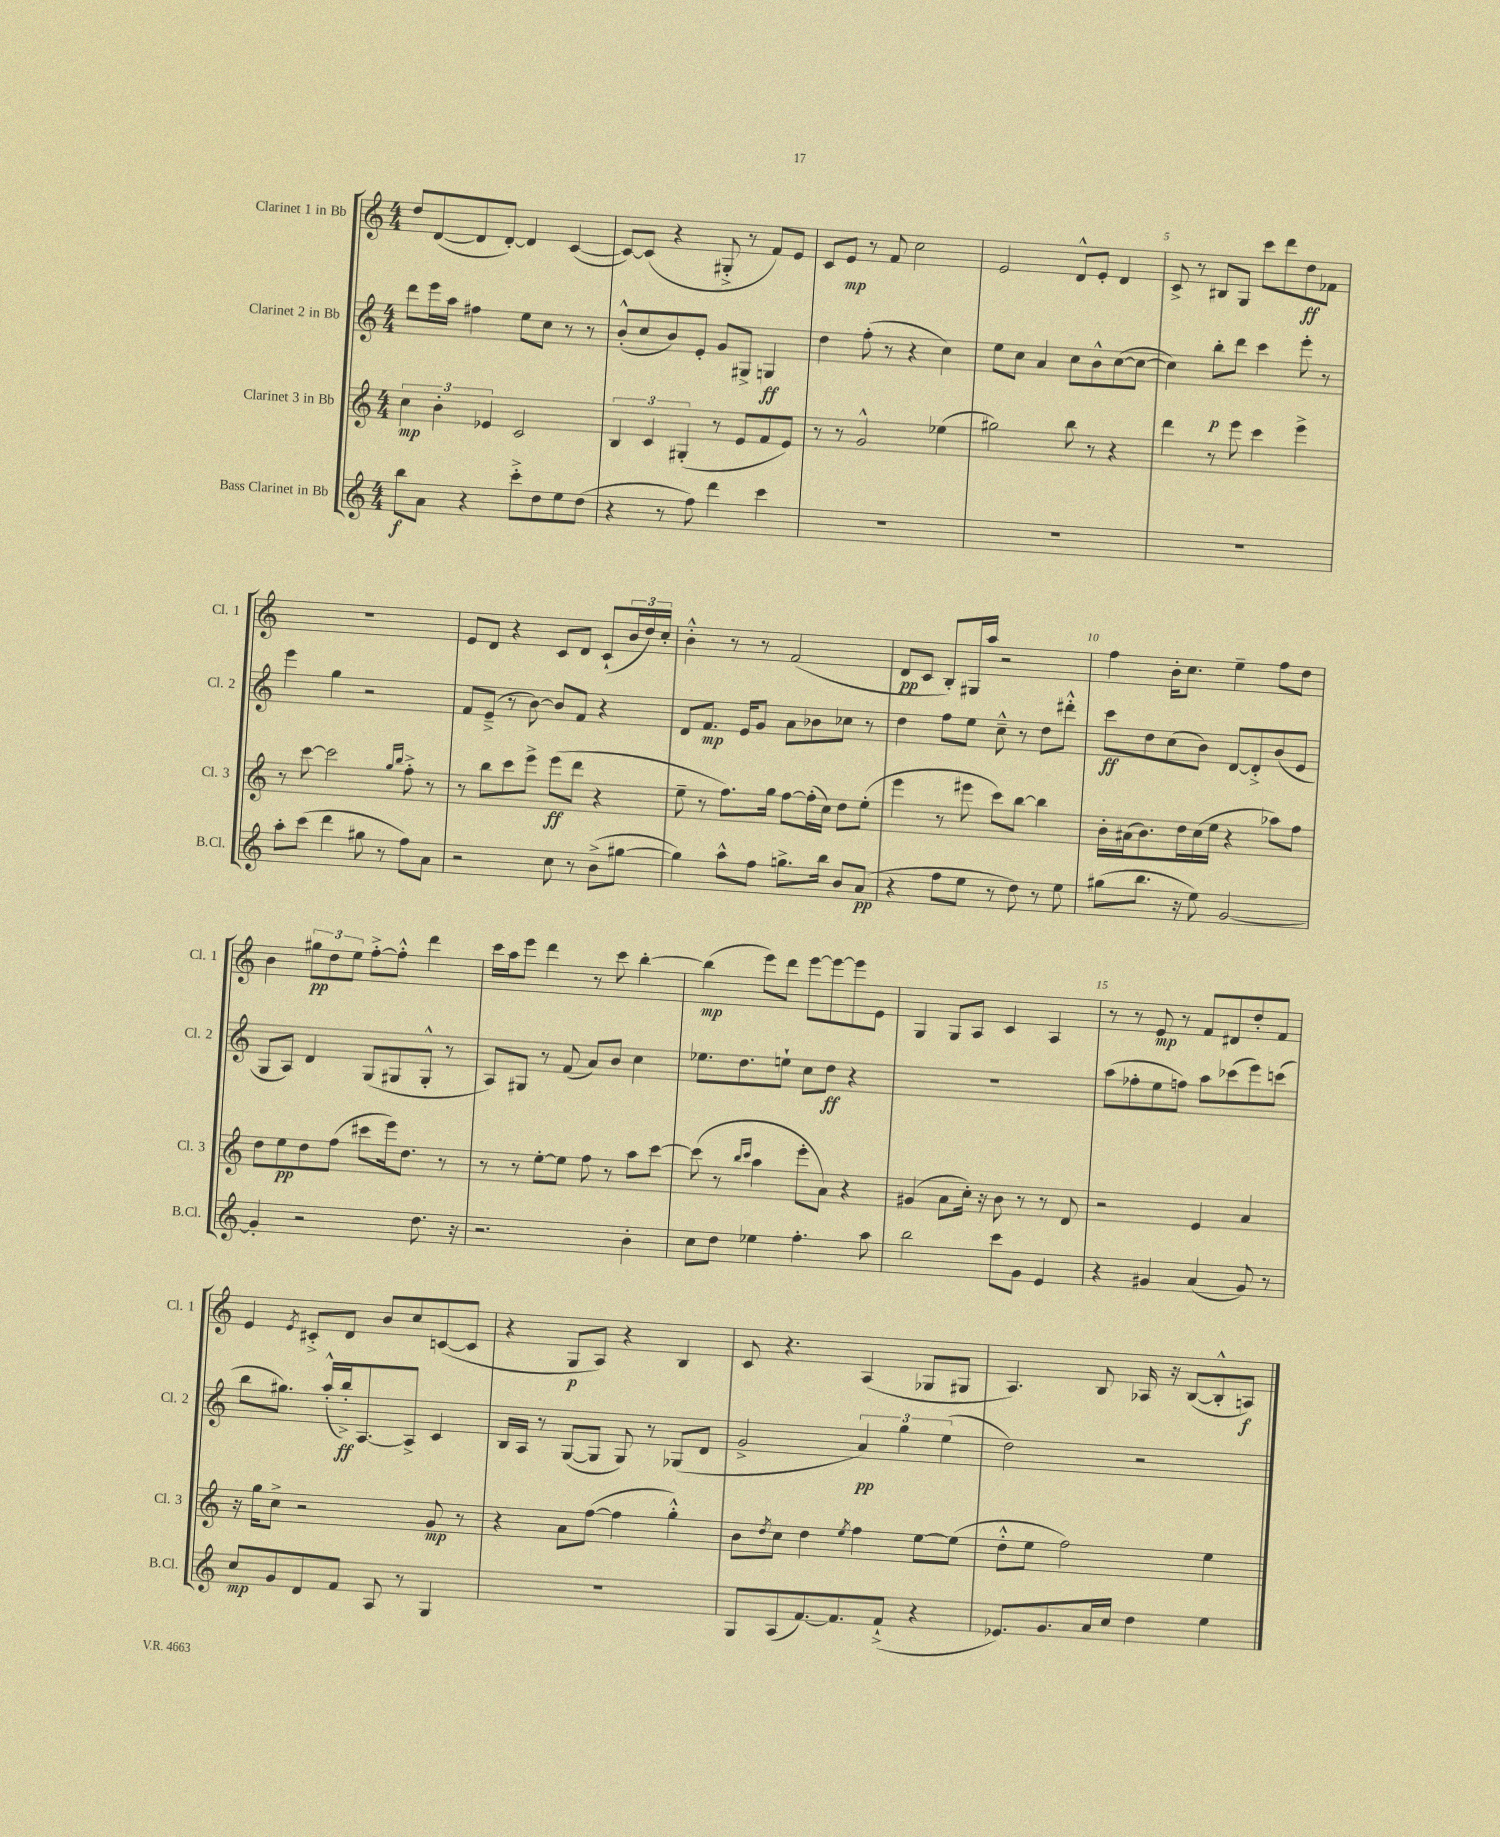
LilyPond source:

<<
\new StaffGroup <<
\new Staff = "s0" \with { instrumentName = "Clarinet 1 in Bb" shortInstrumentName = "Cl. 1" } {
    \clef treble \key c \major \numericTimeSignature \time 4/4
    d''8 d'8~( d'8 d'8~-.) d'4 c'4~( |
    c'8~) c'8( r4 gis8-.-> r8 f'8) e'8 |
    c'8 e'8\mp r8 f'8 c''2 |
    e'2 d'8-^ e'8-. d'4 |
    c'8-> r8 bis8 g8 c'''8 d'''8 d''8\ff fes'8 |
    R1 |
    e'8 d'8 r4 c'8 d'8 c'8-!( \tuplet 3/2 { b'16 d''16) c''16-. } |
    b'4-.-^ r8 r8 f'2( |
    d'8\pp c'8 b8-.) gis16 a''16 r2 |
    f''4 b'16-. c''8. e''4-- f''8 d''8 |
    b'4 \tuplet 3/2 { gis''8\pp d''8 e''8 } f''8~-.-> f''8-.-^ d'''4 |
    c'''16 a''16 e'''8 d'''4 r8 c'''8 b''4~-. |
    b''4\mp( e'''8) d'''8 e'''8~ e'''8~ e'''8 e'8 |
    g4 g8 a8 c'4 a4 |
    r8 r8 e'8\mp r8 f'8 dis'8 d''8-. f'8 |
    e'4 \acciaccatura { e'8 } cis'8-.-> d'8 b'8 c''8 c'8~( c'8 |
    r4 g8\p a8) r4 b4 |
    c'8 r4. a4( ges8 gis8 |
    a4.) b8 aes16 r16 b8~( b8-.-^ a8\f) \bar "|." |
}
\new Staff = "s1" \with { instrumentName = "Clarinet 2 in Bb" shortInstrumentName = "Cl. 2" } {
    \clef treble \key c \major \numericTimeSignature \time 4/4
    d'''8 e'''16 a''16 fis''4 e''8 c''8 r8 r8 |
    b'8-.-^( c''8 b'8) e'8-. g'8 gis8-> g4\ff |
    d''4 f''8-.( r8 r4 c''4) |
    e''8 c''8 a'4 c''8 b'8-^ c''8~( c''8~ |
    c''4) b''8-.\p d'''8 c'''4 e'''8-. r8 |
    e'''4 g''4 r2 |
    f'8 e'8--->( r8 b'8~) b'8 f'8 r4 |
    d'8 f'8.\mp e'16 g'8 a'8 bes'8 ces''8 r8 |
    d''4 f''8 e''8 c''8---^ r8 d''8 dis'''8-.-^ |
    c'''8\ff d''8 c''8( b'8) d'8~ d'8-.-> b'8( e'8 |
    g8 a8) d'4 g8( gis8 gis8-.-^ r8 |
    a8) gis8 r8 f'8( a'8) b'8 c''4 |
    ees''8. d''8. e''8-! c''8 d''8\ff r4 |
    R1 |
    a''8( fes''8-. e''8 f''8) a''8 ces'''8( e'''8) c'''8( |
    b''8 gis''8.) a''16-.-^( b''16-.->\ff) a8.~ a8-> c'4 |
    b16 a16 r8 g8~( g8 g8) r8 ges8( d'8 |
    g'2-> \tuplet 3/2 { a'4\pp) g''4 e''4( } |
    d''2) r2 \bar "|." |
}
\new Staff = "s2" \with { instrumentName = "Clarinet 3 in Bb" shortInstrumentName = "Cl. 3" } {
    \clef treble \key c \major \numericTimeSignature \time 4/4
    \tuplet 3/2 { c''4\mp b'4-. ees'4 } c'2 |
    \tuplet 3/2 { b4 c'4 gis4-.( } r8 e'8 f'8 e'8) |
    r8 r8 g'2-^ ees''4( |
    gis''2) b''8 r8 r4 |
    d'''4 r8 e'''8 c'''4 e'''4-> |
    r8 c'''8~ c'''2 \grace { g''16 b''16 } f''8-.-> r8 |
    r8 b''8 c'''8 e'''8-> e'''8\ff( d'''8 r4 |
    e''8-- r8 f''8.) g''16 f''8~ f''16-.( c''16) d''8 e''8-.( |
    e'''4 r8 eis'''8 c'''8) b''8~ b''4 |
    b'16-. ais'16( b'8.) d''16 c''16( e''16 r4 aes''8) f''8 |
    d''8 e''8\pp d''8 f''8( cis'''8 e'''16) d''8. r8 |
    r8 r8 e''8~-. e''8 f''8 r8 a''8 c'''8~ |
    c'''8( r8 \grace { b''16 c'''16 } a''4 e'''8-. a'8) r4 |
    gis'4( a'8 c''16-.) r16 b'8 r8 r8 d'8 |
    r2 e'4 a'4 |
    r16 g''16 c''8-> r2 g'8\mp r8 |
    r4 a'8 f''8~( f''4 g''4-.-^) |
    b'8 \acciaccatura { d''8 } c''8 d''4 \acciaccatura { e''8 } f''4 e''8~ e''8( |
    d''8-.-^ e''8 f''2) e''4 \bar "|." |
}
\new Staff = "s3" \with { instrumentName = "Bass Clarinet in Bb" shortInstrumentName = "B.Cl." } {
    \clef treble \key c \major \numericTimeSignature \time 4/4
    b''8\f a'8 r4 c'''8-.-> d''8 e''8 d''8( |
    r4 r8 f''8) d'''4 c'''4 |
    R1 |
    R1 |
    R1 |
    a''8-. c'''8( d'''4 gis''8 r8 f''8) a'8 |
    r2 c''8 r8 b'8->( gis''8~ |
    gis''4) a''8-^ f''8 g''8.-> b''16 b'8 a'8\pp( |
    r4 f''8 e''8 r8 d''8) r8 e''8 |
    gis''8( b''8. r16 e''8) g'2~ |
    g'4-. r2 d''8. r16 |
    r2. b'4-. |
    c''8 d''8 ees''4 f''4.-. a''8 |
    b''2 c'''8 g'8 e'4 |
    r4 gis'4 a'4( gis'8) r8 |
    c''8\mp g'8 d'8 f'8 a8 r8 g4 |
    R1 |
    g8 a8( f'8.~) f'8. f'8-!->( r4 |
    ees'8.) g'8. a'16 c''16 d''4 e''4 \bar "|." |
}
>>
>>
\layout { \context { \Score \override BarNumber.break-visibility = ##(#f #t #t) barNumberVisibility = #(every-nth-bar-number-visible 5) } }
